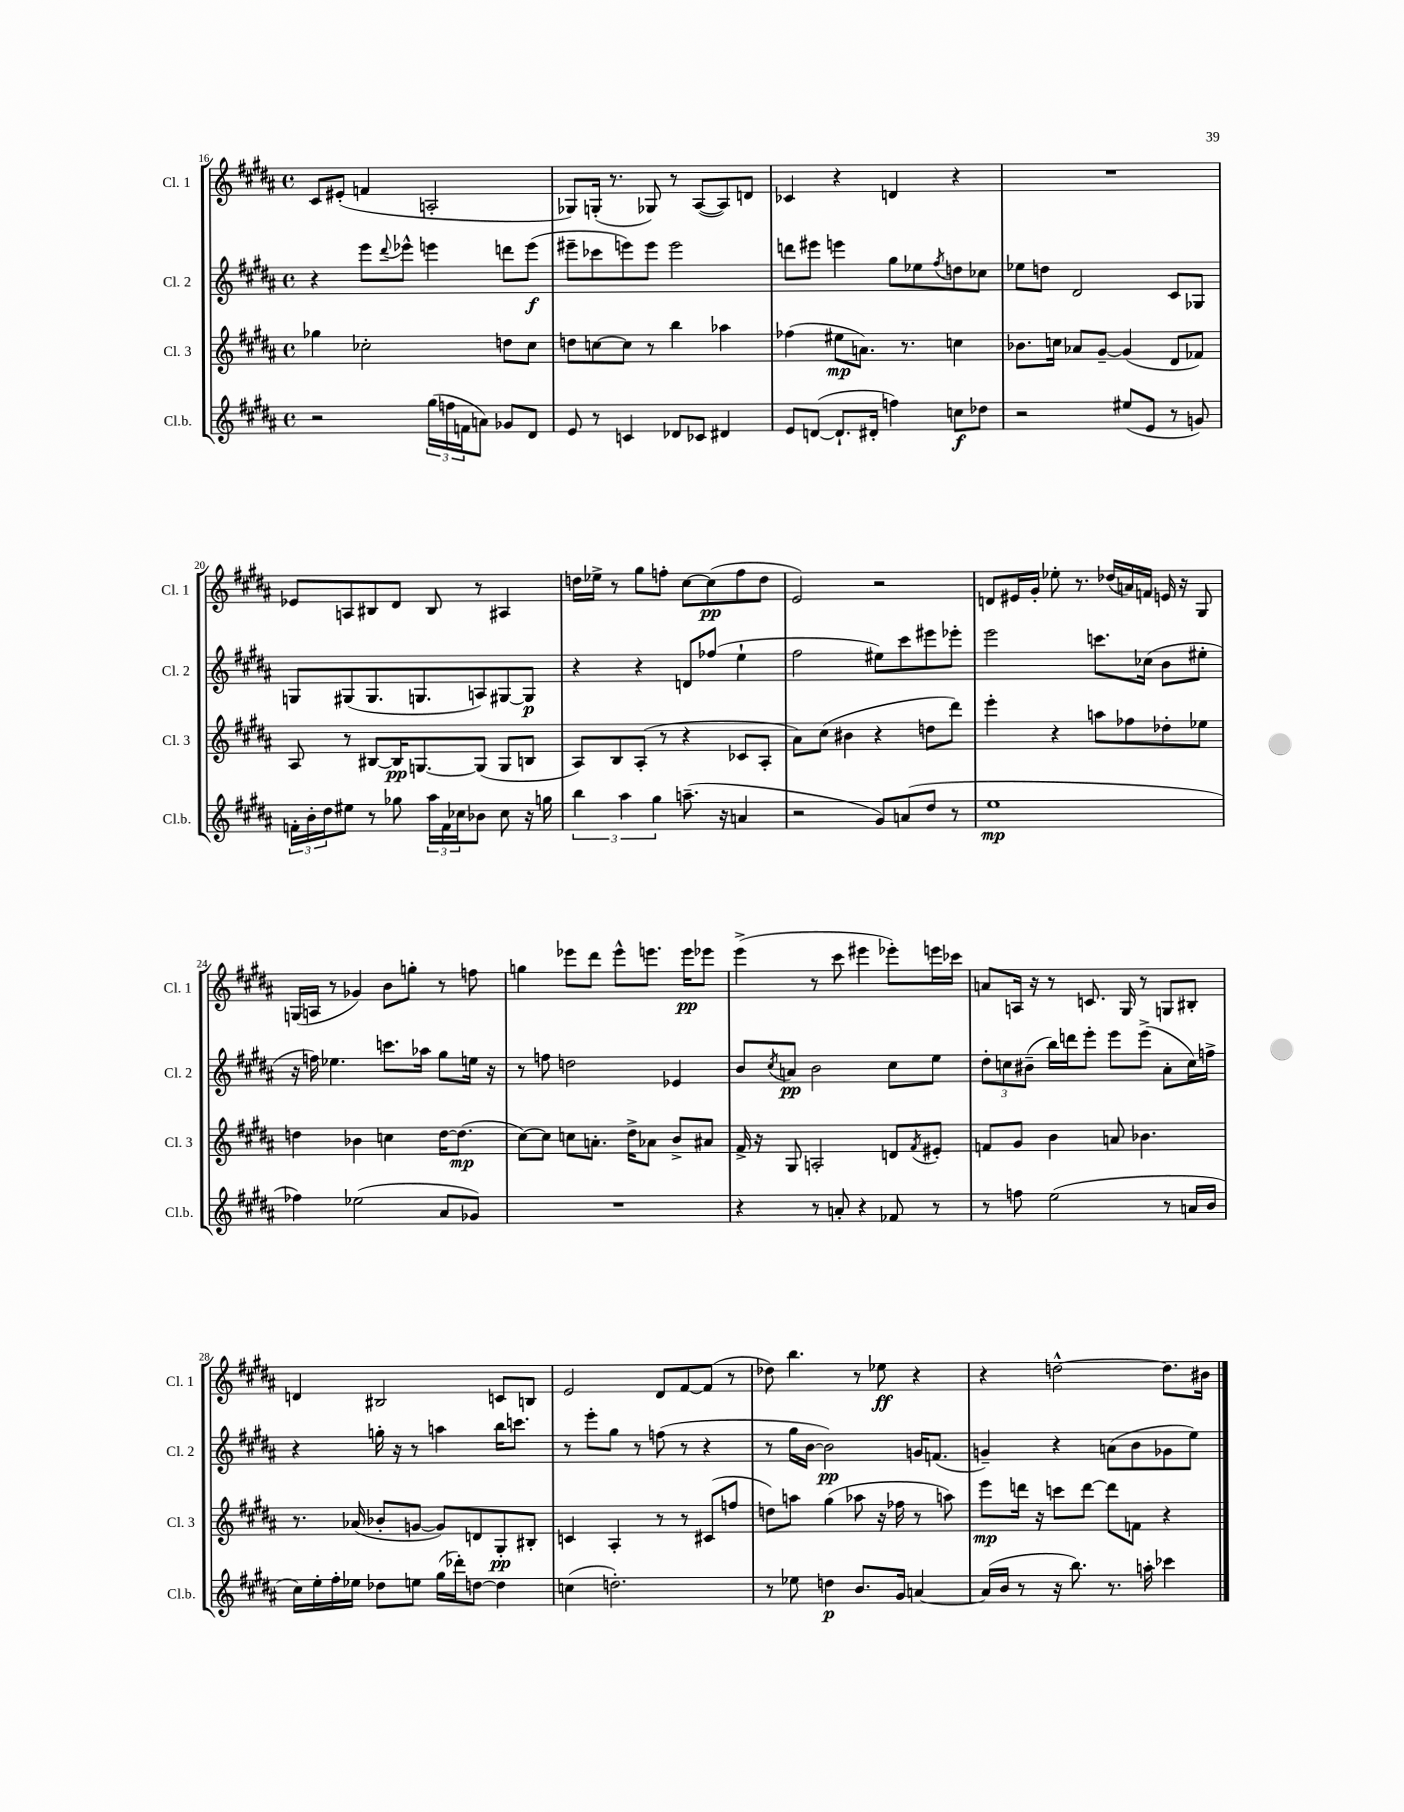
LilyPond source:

<<
\new StaffGroup <<
\new Staff = "s0" \with { instrumentName = "Cl. 1" shortInstrumentName = "Cl. 1" } {
    \clef treble \key b \major \defaultTimeSignature \time 4/4
    cis'8 eis'8-.( f'4 a2-. |
    ges8) g16-.( r8. ges8) r8 ais8~( ais8) d'8 |
    ces'4 r4 d'4 r4 |
    R1 |
    ees'8 a8 bis8 dis'8 bis8 r8 ais4 |
    d''16 ees''16-> r8 gis''8 f''8-. cis''8~ cis''8\pp( f''8 d''8 |
    e'2) r2 |
    d'8 eis'16 gis'16-. ees''8-. r8. des''16( a'16) f'16 e'16 r16 gis8 |
    g16( a16 r8 ges'4) b'8 g''8-. r8 f''8 |
    g''4 ees'''8 dis'''8 ees'''8-^ e'''8. e'''16\pp ees'''8 |
    e'''4->( r8 cis'''8 eis'''4 ees'''8-.) e'''16 ces'''16 |
    a'8 a16 r16 r8 c'8. gis16 r8 g8 bis8-. |
    d'4 bis2 c'8 b8 |
    e'2 dis'8 fis'8~ fis'8( r8 |
    des''8) b''4. r8 ees''8\ff r4 |
    r4 d''2~-^ d''8. bis'16 \bar "|." |
}
\new Staff = "s1" \with { instrumentName = "Cl. 2" shortInstrumentName = "Cl. 2" } {
    \clef treble \key b \major \defaultTimeSignature \time 4/4
    r4 e'''8 \appoggiatura { dis'''8 } ees'''8-^ e'''4 d'''8 e'''8\f( |
    eis'''8-- ces'''8 e'''8) e'''8 e'''2 |
    d'''8 eis'''8 e'''4 gis''8 ees''8 \acciaccatura { fis''8 } d''8 ces''8 |
    ees''8 d''8 dis'2 cis'8 ges8 |
    g8 gis8( gis8. g8. a8) gis8~ gis8\p |
    r4 r4 d'8 fes''8( e''4-! |
    fis''2 eis''8) cis'''8 eis'''8 ees'''8-. |
    e'''2 c'''8. ces''16( b'8 eis''8-. |
    r16 f''16) ees''4. c'''8. aes''16 gis''8 e''16 r16 |
    r8 f''8 d''2 ees'4 |
    b'8 \acciaccatura { cis''8 } a'8\pp b'2 cis''8 e''8 |
    \tuplet 3/2 { dis''8-. c''8 bis'8--( } b''16) d'''16 e'''8-. e'''8 e'''8->( ais'8-. c''16) f''16-> |
    r4 g''16-. r16 r8 a''4 b''16 c'''8. |
    r8 e'''8-. gis''8 r8 f''8( r8 r4 |
    r8 gis''16 b'16~ b'2\pp) g'16 f'8.( |
    g'4--) r4 a'8( b'8 ges'8 e''8) \bar "|." |
}
\new Staff = "s2" \with { instrumentName = "Cl. 3" shortInstrumentName = "Cl. 3" } {
    \clef treble \key b \major \defaultTimeSignature \time 4/4
    ges''4 ces''2-. d''8 ces''8 |
    d''8 c''8~ c''8 r8 b''4 aes''4 |
    fes''4( eis''8\mp a'8.) r8. c''4 |
    bes'8. c''16 aes'8 gis'8~-- gis'4( dis'8 fes'8) |
    ais8 r8 bis8~ bis16\pp g8.~ g8( g8 b8 |
    ais8) b8 ais8-.( r8 r4 ces'8 ais8-. |
    ais'8) cis''8( bis'4 r4 d''8 dis'''8) |
    e'''4-. r4 a''8 fes''8 des''8-. ees''8 |
    d''4 bes'4 c''4 d''16~ d''8.\mp( |
    cis''8~) cis''8 c''8 a'8.-. dis''16-> aes'8 b'8-> ais'8 |
    fis'16-> r16 gis8 a2-. d'8 \acciaccatura { fis'8 } eis'8-. |
    f'8 gis'8 b'4 a'8 bes'4. |
    r8. aes'16( bes'8-. g'8~ g'8) d'8 gis8-.\pp bis8-. |
    c'4 ais4-. r8 r8 cis'8( f''8 |
    d''8) a''8 gis''4( aes''8 r16 fes''16 r8 a''8) |
    e'''8\mp d'''16 r16 c'''8 d'''8~ d'''8 f'8 r4 \bar "|." |
}
\new Staff = "s3" \with { instrumentName = "Cl.b." shortInstrumentName = "Cl.b." } {
    \clef treble \key b \major \defaultTimeSignature \time 4/4
    r2 \tuplet 3/2 { gis''16( f''16 f'16 } a'8) ges'8 dis'8 |
    e'8 r8 c'4 des'8 ces'8 dis'4 |
    e'8 d'8~( d'8.-! dis'16-. f''4) c''8\f des''8 |
    r2 eis''8( e'8 r8 g'8) |
    \tuplet 3/2 { f'16-. b'16-. dis''16 } eis''8 r8 ges''8 \tuplet 3/2 { ais''16 f'16 ces''16 } bes'8 ces''8 r16 g''16 |
    \tuplet 3/2 { b''4 ais''4 gis''4 } a''8.--( r16 a'4 |
    r2 gis'8) a'8( dis''8 r8 |
    e''1\mp |
    fes''4) ees''2( ais'8 ges'8) |
    R1 |
    r4 r8 a'8-. r4 fes'8 r8 |
    r8 f''8 e''2( r8 a'16 b'16 |
    cis''16) e''16-. fis''16-. ees''16 des''8 e''8 gis''16( des'''16-.) d''8~ d''4 |
    c''4( d''2.-.) |
    r8 ees''8 d''4\p b'8. gis'16 a'4~ |
    a'16( b'16 r8 r16 b''8.) r8. a''16-. ces'''4 \bar "|." |
}
>>
>>
\layout { \context { \Score currentBarNumber = #16 } }
